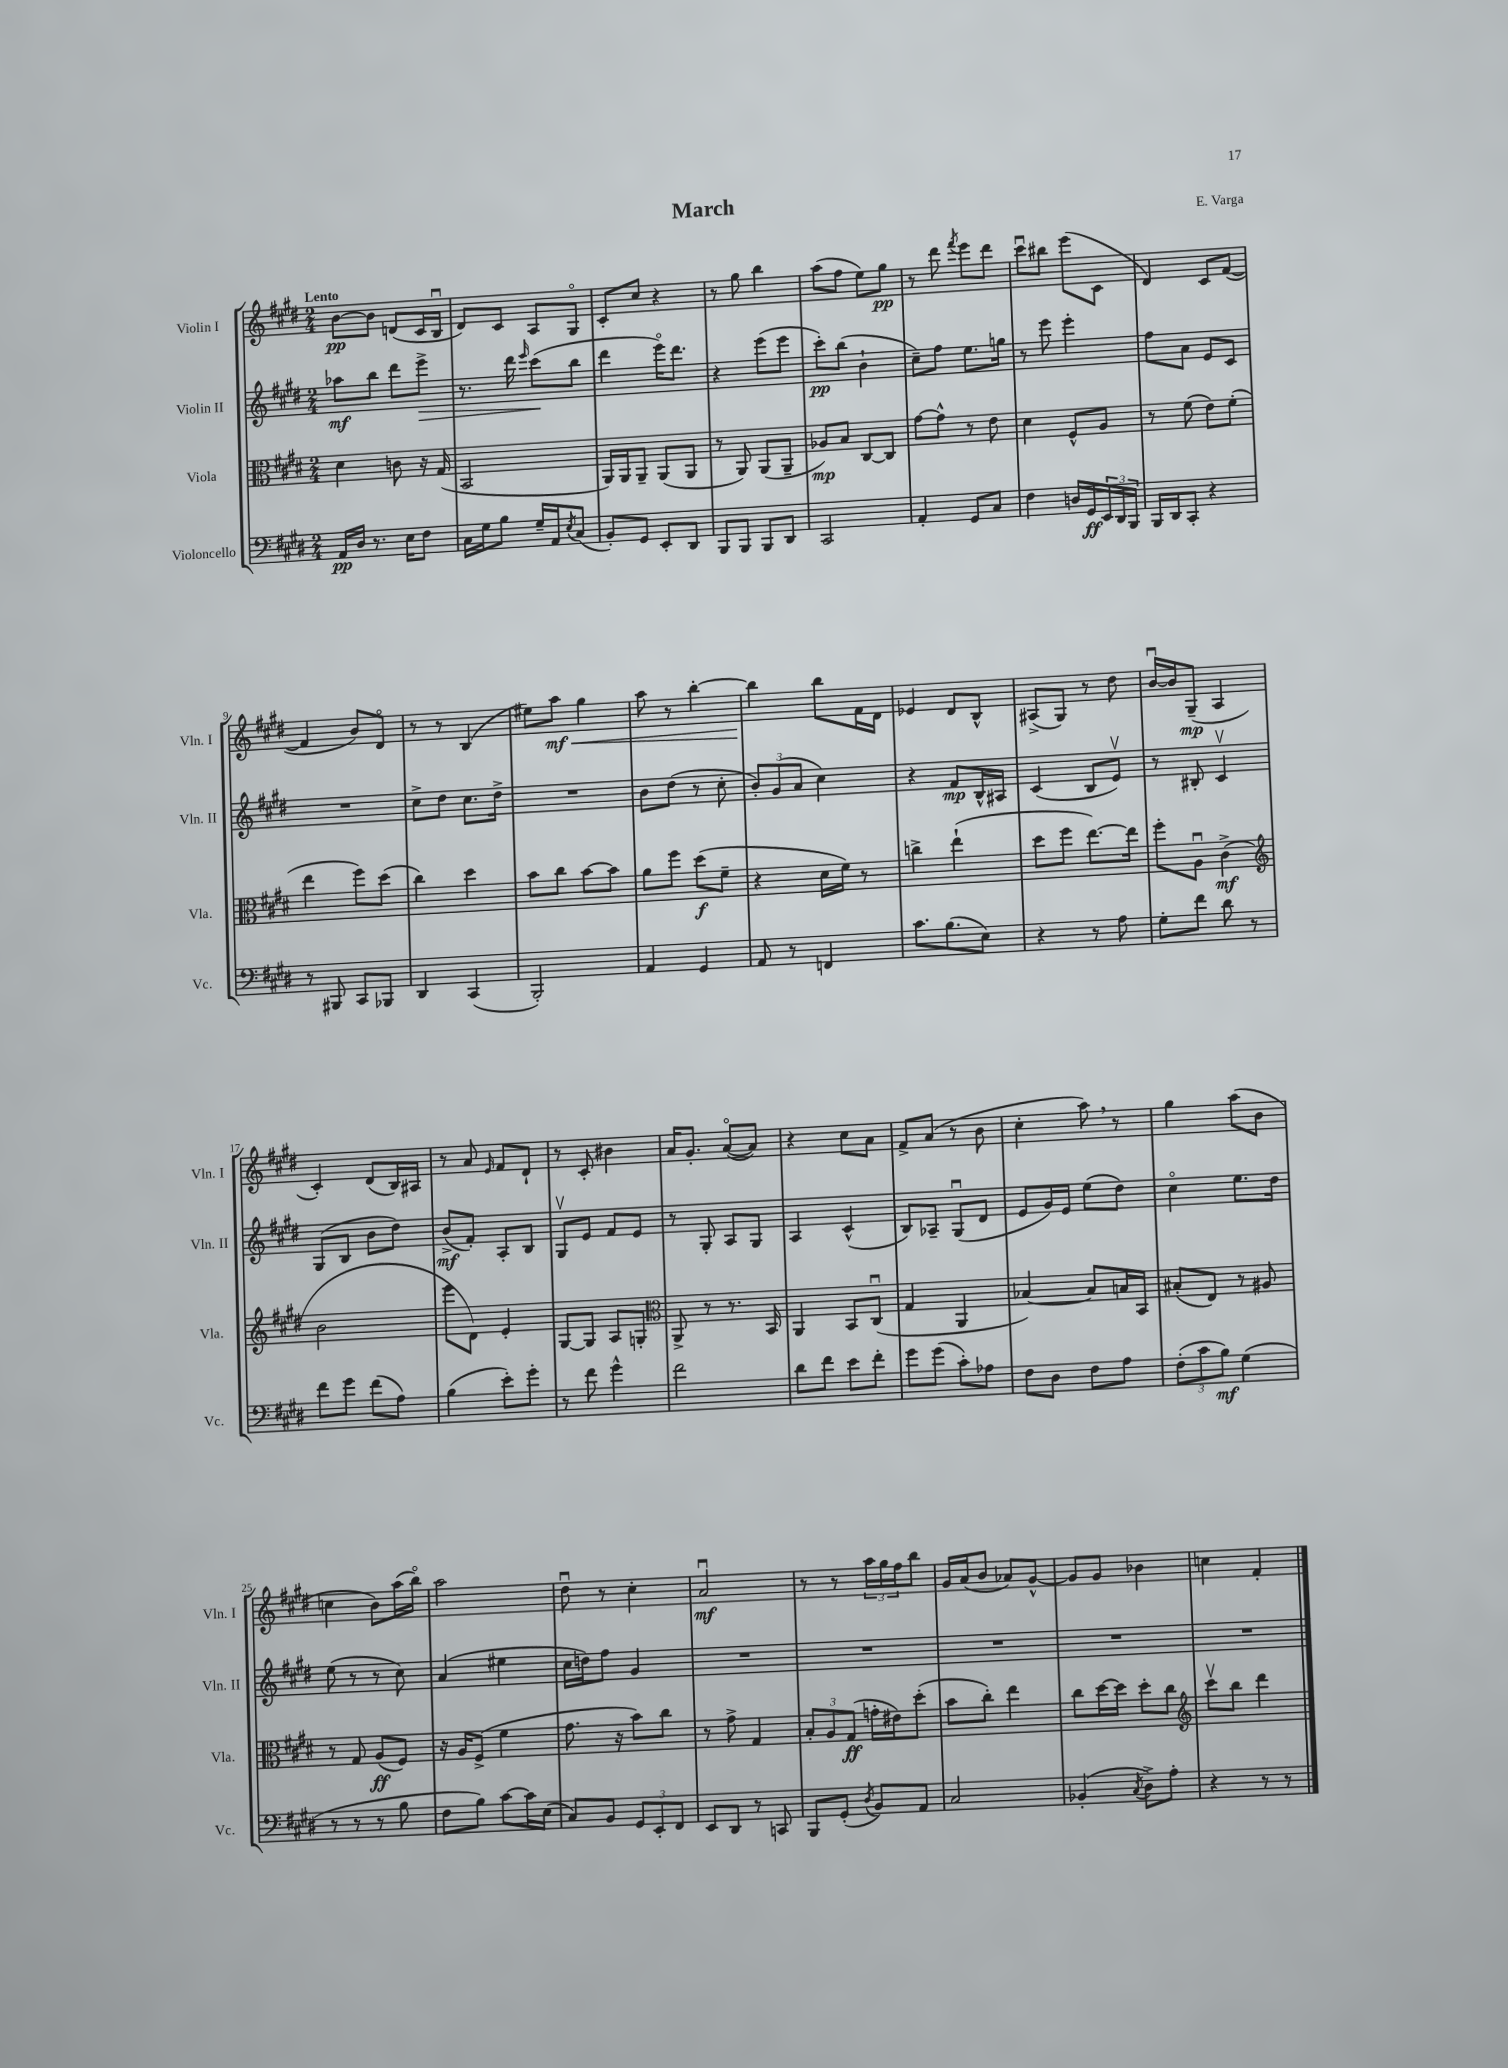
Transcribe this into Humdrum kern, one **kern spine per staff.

**kern	**kern	**kern	**kern
*staff4	*staff3	*staff2	*staff1
*clefF4	*clefC3	*clefG2	*clefG2
*k[f#c#g#d#]	*k[f#c#g#d#]	*k[f#c#g#d#]	*k[f#c#g#d#]
*M2/4	*M2/4	*M2/4	*M2/4
16AA	4d#	8aa-	[8b
16D#	.	.	.
8.r	.	8bb	8b]
.	8c	8ddd#	(8d
16E	.	.	.
8F#	16r	8eee^	16c#
.	(16G#	.	16Bu
=	=	=	=
16C#	2BB	8.r	8d#)
16G#	.	.	.
8B	.	.	8c#
.	.	16ddd#	.
.	.	16qqeee	.
16G#~	.	(8ccc#	8A
16AA	.	.	.
8qE	.	.	.
(8C#	.	8bb	8G#o
=	=	=	=
8BB')	16AA)	4ddd#	8c#'
.	16AA	.	.
8GG#	8AA~	.	8cc#
8EE'	(8AA	16eeeo)	4r
.	.	8.ddd#	.
8DD#	8AA	.	.
=	=	=	=
8BBB	8r	4r	8r
8BBB	8AA)	.	8gg#
8BBB	(8AA	(8eee	4bb
8DD#	8AA~	8eee	.
=	=	=	=
2CC#	8A-)	8ccc#')	(8aa
.	8B	(8bb	8ff#
.	[8C#	4b`	8ee)
.	8C#]	.	8gg#
=	=	=	=
4AA'	[8g#	8cc#~)	8r
.	8g#^^]	8ff#	8ddd#
.	.	.	8qfff#
8GG#	8r	8.ee	8eee
8C#	8e	.	8ddd#
.	.	16gg	.
=	=	=	=
4F#	4d#	8r	8ccc#u
.	.	8eee	8bb#
16D	8F#^^	4eee'	(8eee
16GG#	.	.	.
24EE	8A	.	8c#
24DD#	.	.	.
24BBB	.	.	.
=	=	=	=
16BBB	8r	8ff#	4d#)
16DD#	.	.	.
8CC#'	(8f#	8a	.
4r	8e)	8e	8c#
.	(8f#'	8c#	([8f#
=	=	=	=
8r	4ee	2r	4f#]
8BBB#	.	.	.
8CC#	8ff#)	.	8b)
8BBB-	(8dd#	.	8d#o
=	=	=	=
4DD#	4cc#)	8cc#^	8r
.	.	8dd#	8r
(4CC#	4dd#	8.cc#	(4B
.	.	16dd#^	.
=	=	=	=
2BBB')	8b	2r	8ee#)
.	8cc#	.	8aa
.	[8b	.	4gg#
.	8b]	.	.
=	=	=	=
4AA	8a	8b	8aa
.	8ff#	(8dd#	8r
4GG#	(8dd#	8r	[4bb'
.	8f#~	8cc#'	.
=	=	=	=
8AA	4r	12b')	4bb]
.	.	(12g#	.
8r	.	.	.
.	.	12a	.
4FF	16d#	4cc#)	8bb
.	16f#)	.	.
.	8r	.	16f#
.	.	.	16d#
=	=	=	=
8.c#	4cc^	4r	4e-
(8.B	.	.	.
.	(4ee`	8f#	8d#
8E)	.	16B^^	8B^^
.	.	16A#	.
=	=	=	=
4r	8dd#	(4c#	(8A#^
.	8ff#	.	8G#)
8r	[8.ee)	8B	8r
8A	.	8ev)	8dd#
.	16ee]	.	.
=	=	=	=
8G#'	8ff#'	8r	[16bu
.	.	.	16b]
8f#	8Au	8B#'	(8G#~
8d#	(4c#^	4c#v	4A
8r	.	.	.
=	=	=	=
*	*clefG2	*	*
8f#	2b	(8G#	4c#')
8g#	.	8B	.
(8f#	.	8b	(8d#
8A)	.	8dd#)	16B)
.	.	.	16A#
=	=	=	=
(4B	8eee	(8b^	8r
.	8d#)	8f#')	8a
.	.	.	16qqe
8e')	4e'	8A'	8f#
8g#'	.	8B	8d#`
=	=	=	=
8r	[8G#	8G#v	8r
8f#	8G#]	8e	8c#'
4g#^^	8A	8f#	4b#
.	8G'	8e	.
=	=	=	=
*	*clefC3	*	*
2f#	8AA^	8r	16a
.	.	.	8.g#'
.	8r	8G#'	.
.	8.r	8A	([8ao
.	.	8G#	8a])
.	16BB	.	.
=	=	=	=
8d#	4AA	4A	4r
8f#	.	.	.
8e	8BB	(4c#^^	8cc#
8f#'	(8C#u	.	8a
=	=	=	=
8g#	4G#	8B)	8f#^
(8g#	.	8A-~	(8a
8c#')	4AA	(8G#u	8r
8A-	.	8d#	8b
=	=	=	=
8F#	[4B-)	8e	4cc#'
8D#	.	16g#)	.
.	.	16e	.
8F#	8B-]	(8ee	8aa)
8A	16B	8dd#)	8r
.	16BB	.	.
=	=	=	=
(12F#'	(8B#'	4cc#o	4gg#
12c#	.	.	.
.	8E)	.	.
12B)	.	.	.
(4G#	8r	8.ee	(8aa
.	8A#	.	8b
.	.	16dd#	.
=	=	=	=
8r	8r	(8ee	4cc
8r	8G#	8r	.
8r	(8A	8r	8b)
8B	8F#)	8cc#)	(16aa
.	.	.	16bbo)
=	=	=	=
8F#	16r	(4a	2aa
.	16A	.	.
8B)	(8F#^	.	.
[8c#	4f#	4ee#	.
16c#]	.	.	.
(16E	.	.	.
=	=	=	=
8C#)	8.g#	16cc#	8dd#u
.	.	16dd)	.
8BB	.	8ff#	8r
.	16r	.	.
12GG#	8b)	4g#	4cc#'
12EE'	.	.	.
.	8cc#	.	.
12FF#	.	.	.
=	=	=	=
8EE	8r	2r	2au
8DD#	8g#^	.	.
8r	4G#	.	.
8CC	.	.	.
=	=	=	=
8BBB	12B'	2r	8r
.	12A	.	.
(8GG#'	.	.	8r
.	(12G#	.	.
8qD#	.	.	.
8BB)	16g'	.	24aa
.	.	.	24gg#
.	16e#)	.	.
.	.	.	24ff#
8AA	(8dd#'	.	8bb
=	=	=	=
2C#	8b	2r	16g#
.	.	.	(16a
.	8cc#')	.	8b
.	4ee	.	8a-)
.	.	.	[8g#^^
=	=	=	=
(4BB-'	8cc#	2r	8g#]
.	[16dd#	.	8g#
.	16dd#]	.	.
8qC#	.	.	.
8D#^)	8dd#'	.	4b-
8A'	8cc#	.	.
=	=	=	=
*	*clefG2	*	*
4r	8ccc#v	2r	4cc
.	8bb	.	.
8r	4ddd#	.	4f#'
8r	.	.	.
==	==	==	==
*-	*-	*-	*-
